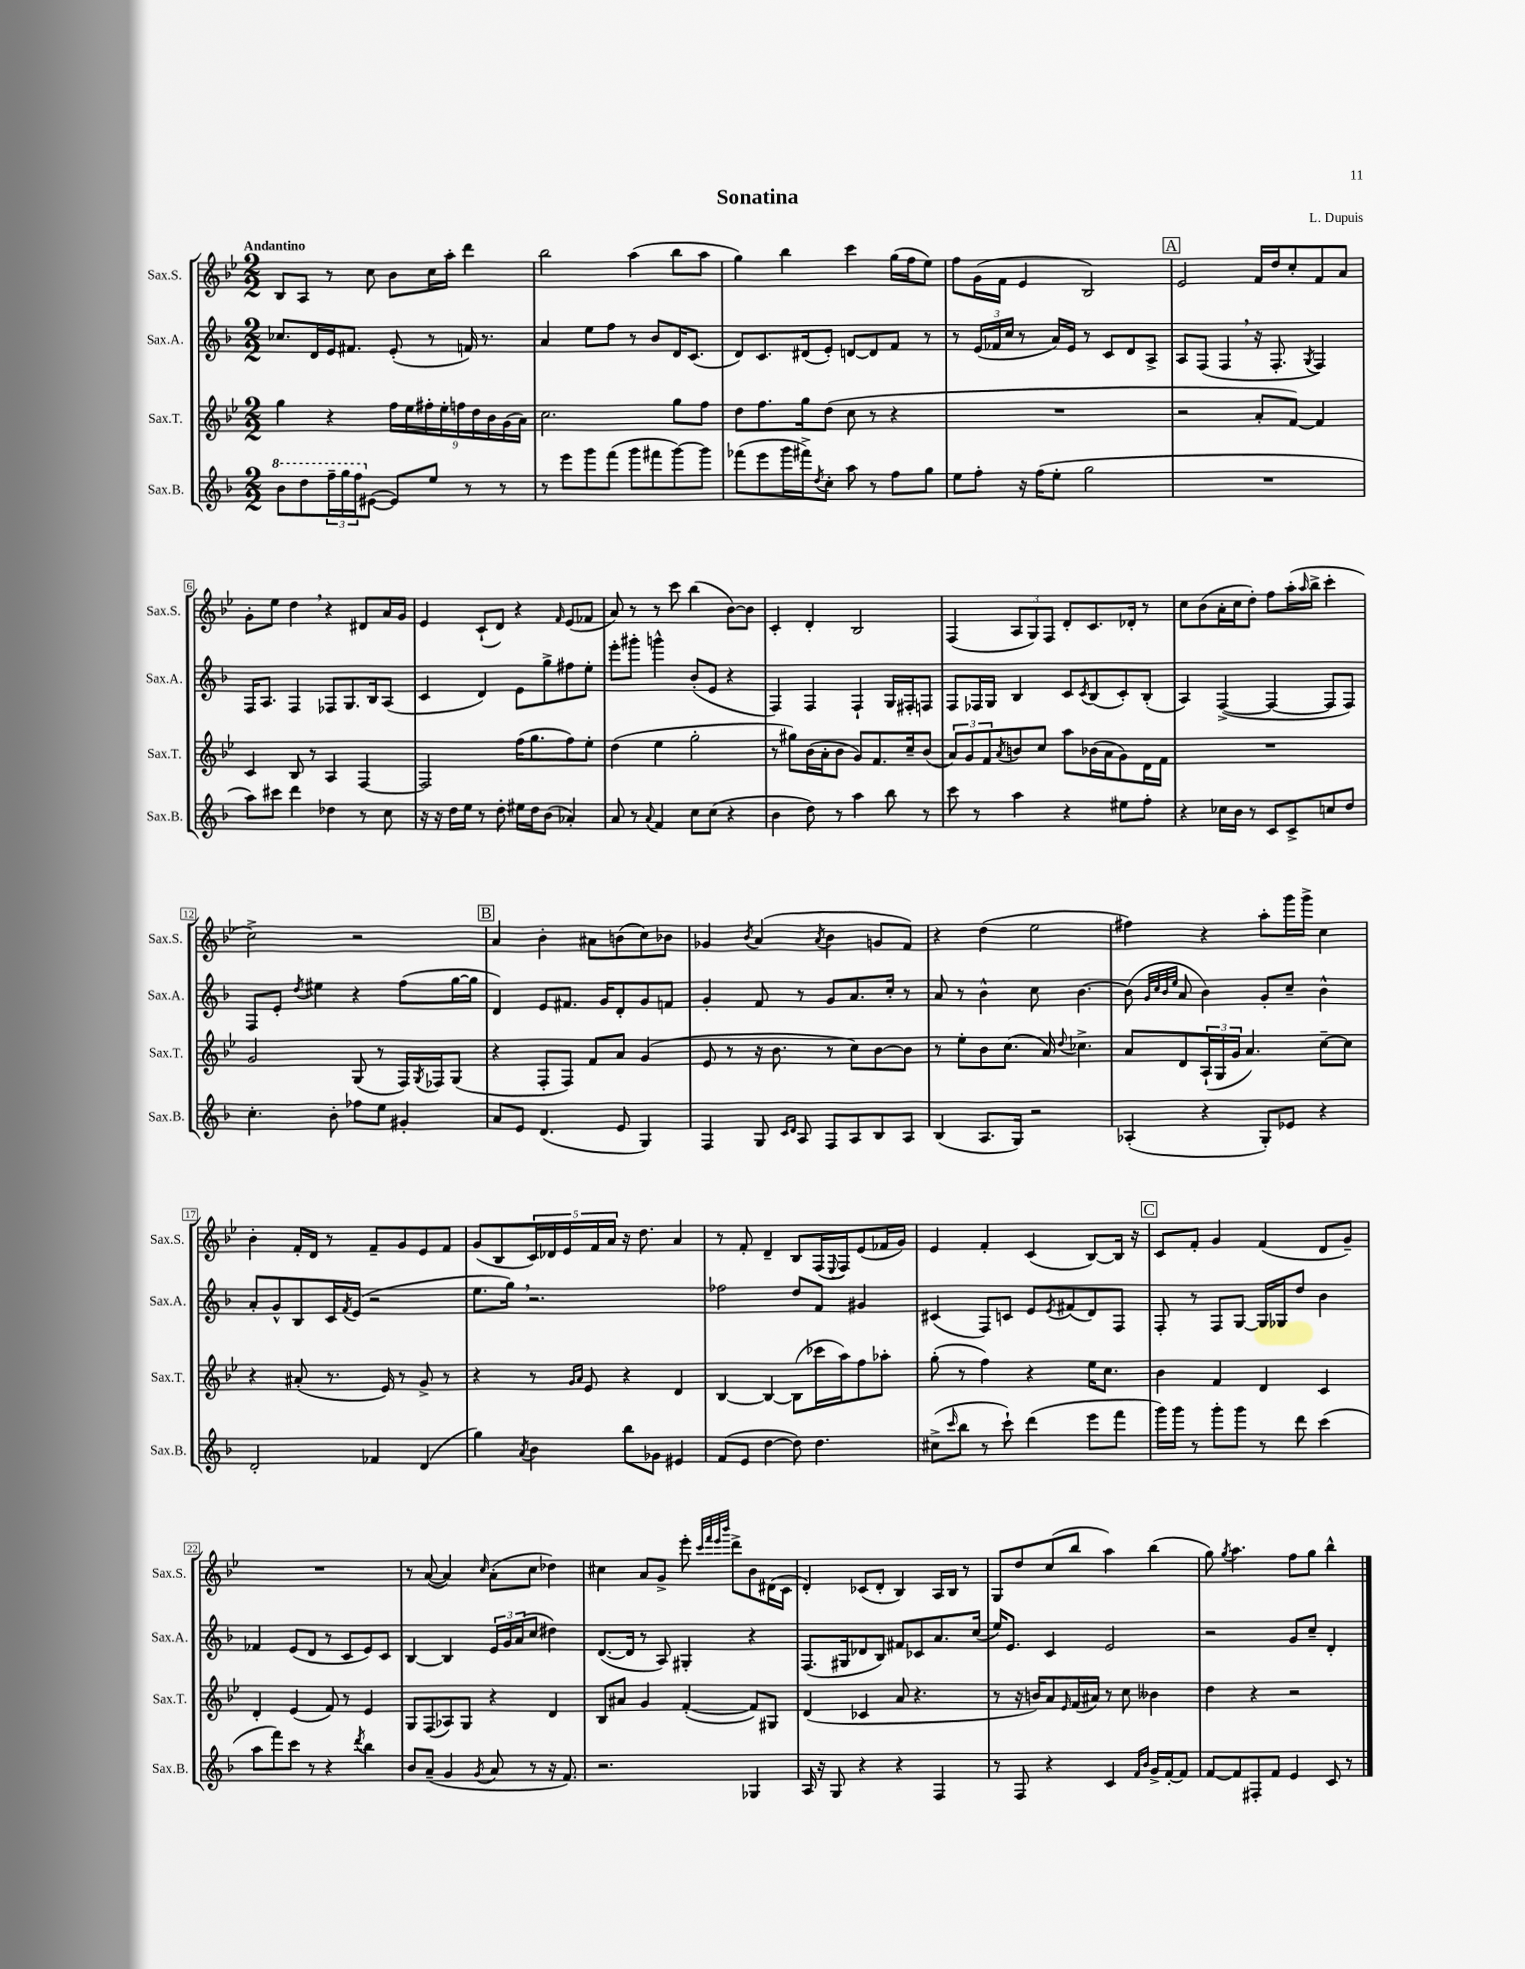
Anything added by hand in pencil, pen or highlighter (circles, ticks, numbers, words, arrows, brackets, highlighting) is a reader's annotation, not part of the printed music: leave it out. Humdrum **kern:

**kern	**kern	**kern	**kern
*staff4	*staff3	*staff2	*staff1
*clefG2	*clefG2	*clefG2	*clefG2
*k[b-]	*k[b-e-]	*k[b-]	*k[b-e-]
*M2/2	*M2/2	*M2/2	*M2/2
8bb-	4gg	8.cc-	8B-
8ddd	.	.	8A
.	.	16d	.
24fff~	4r	16e	8r
24ggg	.	.	.
.	.	8.f#	.
24fff	.	.	.
([8e#	.	.	8cc
8e#])	18ff	(8e'	8b-
.	18ee-	.	.
.	18ff#'	.	.
8ee	.	8r	16cc
.	18ee-'	.	.
.	.	.	16aa'
.	18ff	.	.
8r	.	16f)	4ddd
.	18dd	.	.
.	.	8.r	.
.	18b-	.	.
8r	.	.	.
.	(18g	.	.
.	18a)	.	.
=	=	=	=
8r	2.cc	4a	2bb-
8eee	.	.	.
8ggg	.	8ee	.
(8fff	.	8ff	.
8ggg	.	8r	(4aa
8fff#	.	8b-	.
[8ggg)	8gg	16d	8bb-
.	.	(8.c	.
8ggg]	8ff	.	8aa
=	=	=	=
(8fff-	8dd	8d)	4gg)
8eee	8.ff	8.c	.
16ggg	.	.	4bb-
16fff#^)	16gg	(16d#	.
8qdd	.	.	.
8cc'	(8dd	8e')	.
8aa	8cc	[8d	4ccc
8r	8r	8d]	.
8ff	4r	8f	(16gg
.	.	.	16ff
8gg	.	8r	8ee-)
=	=	=	=
8ee	1r	8r	8ff
8ff'	.	(24e	(16g
.	.	24f-	.
.	.	.	16f
.	.	24cc	.
16r	.	8r	4e-
(16ff	.	.	.
8ee'	.	16a)	.
.	.	16e	.
2gg	.	8r	2B-)
.	.	8c	.
.	.	8d	.
.	.	8A^	.
=	=	=	=
1r	2r	8A	2e-
.	.	(8F	.
.	.	4F	.
.	8a'	16r	16f
.	.	8.F'	16dd
.	[8f)	.	8cc'
.	.	8qG	.
.	4f]	4F)	8f
.	.	.	8a
=	=	=	=
8aa)	4c	16F	8g'
.	.	8.A	.
8ccc#	.	.	8ee-
4ddd	8B-	4F	4dd
.	8r	.	.
4dd-	4A	8F-	4r
.	.	8.G	.
8r	[4F	.	8d#
.	.	16B-	.
8cc	.	(8A	16a
.	.	.	16g
=	=	=	=
16r	2F]	4c	4e-
16r	.	.	.
16dd	.	.	.
16ee	.	.	.
8r	.	4d)	(8c`
8dd'	.	.	8d)
16ee#	(16ff	8e	4r
16dd	8.gg	.	.
(8b-	.	8gg^	.
.	.	.	16qqf
4a-')	8ff)	8ff#	(8e-
.	8ee-'	8ee'	8f-
=	=	=	=
8a	(4dd	8eee'	8a)
8r	.	8ggg#'	8r
8qqa	.	.	.
4f	4ee-	4ggg^^	8r
.	.	.	8ccc
8cc	2gg'	(8b-'	(4bb-
(8cc	.	8e	.
4r	.	4r	[8b-)
.	.	.	8b-]
=	=	=	=
4b-	8r	4F)	4c'
.	8gg#)	.	.
8dd)	(16b-	4F	4d'
.	16a'	.	.
8r	8b-	.	.
4aa	8g)	4F`	2B-
.	8.f	.	.
8bb-	.	16G	.
.	16cc~	16F#'	.
8r	(8b-	8F	.
=	=	=	=
8ccc	12a)	8F	(4F
.	12g	.	.
8r	.	16F-	.
.	12f	.	.
.	.	16G	.
.	8qa	.	.
4aa	8b	4B-	12A
.	.	.	12G)
.	8cc	.	.
.	.	.	12F
4r	8aa	8c	8d'
.	.	8qc	.
.	(16b-	(8B-	8.c
.	16a	.	.
8ee#	8g)	8c')	.
.	.	.	16d-'
8ff'	16d	(8B-'	8r
.	16f	.	.
=	=	=	=
4r	1r	4A)	8cc
.	.	.	(8b-
16cc-	.	([4F^	16a'
16b-	.	.	16cc
8r	.	.	8dd')
8c	.	4F_	8ff
8c^	.	.	(16aa'
.	.	.	16qqaa
.	.	.	16bb-^
8cc	.	8F]	4ccc'
8dd	.	8F)	.
=	=	=	=
4.cc'	2g	8F	2cc^)
.	.	8e'	.
.	.	8qdd	.
.	.	4ee#	.
8b-'	.	.	.
8ff-	(8G	4r	2r
8ee	8r	.	.
4g#'	16F)	(8ff	.
.	8qG	.	.
.	16F-	.	.
.	(8G	[16gg	.
.	.	16gg]	.
=	=	=	=
8a	4r	4d)	4a
8e	.	.	.
(4.d	8F'	8e	4b-'
.	8F)	8.f#	.
.	8f	.	8a#
.	.	16g	.
8e	8a	8d'	(8b
4G)	(4g	8g	8cc)
.	.	8f	8b-
=	=	=	=
4F	8e-	4g'	4g-
.	8r	.	.
.	.	.	8qb-
8G	16r	8f	(4a
.	8.b-	.	.
16qqc	.	.	.
16qqd	.	.	.
8A	.	8r	.
.	.	.	8qa
8F	8r	8g	4b-
8A	8cc)	8.a	.
8B-	[8b-	.	8g
.	.	16cc'	.
8A	8b-]	8r	8f)
=	=	=	=
(4B-	8r	8a	4r
.	8ee-'	8r	.
8.A	8b-	4b-^^	(4dd
.	(8.cc	.	.
16G)	.	.	.
2r	.	8cc	2ee-
.	16a)	.	.
.	8qqdd	.	.
.	4.cc-^	[4.b-	.
=	=	=	=
(4A-'	8a	(8b-]	4ff#)
.	.	32qqg	.
.	.	32qqcc	.
.	.	32qqb-	.
.	.	32qqee	.
.	8d	8a	.
4r	(24A`	4b-)	4r
.	24G	.	.
.	24g	.	.
.	4.a)	.	.
8G')	.	8g'	8aa'
8e-	.	8cc~	16ggg
.	.	.	16ggg^
4r	[8cc~	4b-^^	4cc
.	8cc]	.	.
=	=	=	=
2d'	4r	8a'	4b-'
.	.	8g^^	.
.	(8a#'	8B-	16f'
.	.	.	16d
.	8.r	16c	8r
.	.	8qf	.
.	.	(16e	.
4f-	.	2r	8f~
.	16e-)	.	.
.	8r	.	8g
(4d	8g^	.	8e-
.	8r	.	8f
=	=	=	=
4gg)	4r	8.ee	(8g
.	.	.	8B-
.	.	16gg)	.
8qa	.	.	.
4b-	8r	2.r	20c)
.	.	.	20d-
.	.	.	20e-
.	16qqg	.	.
.	16qqa	.	.
.	8e-	.	.
.	.	.	20f
.	.	.	20a
8bb-	4r	.	16r
.	.	.	8.dd
8g-	.	.	.
4e#	4d	.	4a
=	=	=	=
(8f	[4B-	2ff-	8r
8e	.	.	8f'
[4dd	4B-_	.	4d~
8dd])	(8B-]	8dd	8B-
4.dd	16ccc-	8f	(16F
.	.	.	8qqE-
.	16aa)	.	16F)
.	8ff	4g#	(8e-
.	8aa-'	.	16f-
.	.	.	16g)
=	=	=	=
(8cc#^	(8gg'	(4c#	4e-
16qqccc	.	.	.
8bb-	8r	.	.
8r	4ff)	8F)	4f'
8ccc`)	.	8c	.
(4ddd	4r	8e	(4c
.	.	8qe	.
.	.	(8f#	.
8eee	16ee-	8d)	[8B-)
.	8.cc	.	.
8fff	.	8F	16B-]
.	.	.	16r
=	=	=	=
16ggg)	4b-	8F'	8c
16ggg	.	.	.
8r	.	8r	8f'
8ggg'	4f	8F	4g
8ggg	.	[8G	.
8r	4d	16G]	(4f
.	.	16G-	.
8ddd	.	8dd	.
(4ccc	4c	4b-	8d
.	.	.	8g~)
=	=	=	=
8aa	4d'	4f-	1r
8fff)	.	.	.
8ccc	(4e-	(8e	.
8r	.	8d	.
4r	8f)	8r	.
.	8r	8c	.
8qddd	.	.	.
4bb-	4e-	8e)	.
.	.	8c	.
=	=	=	=
8b-	8G	[4B-	8r
(8a~	(8F	.	([8a
4g	8A-)	4B-]	4a])
.	8G	.	.
8qg	.	.	16qqcc
8a	4r	24e	(8a'
.	.	24g	.
.	.	(24a	.
8r	.	8cc	8cc
16r	4d	4dd#)	4dd-)
8.f)	.	.	.
=	=	=	=
2.r	8B-	([8.d	4cc#
.	8a#	.	.
.	.	16d]	.
.	4g	8r	8a
.	.	8A)	8g^
.	([4f'	4G#'	8eee-'
.	.	.	32qqccc
.	.	.	32qqfff
.	.	.	32qqeee-
.	.	.	32qqbbb-
.	.	.	8ddd^
4G-	8f])	4r	8b-
.	8G#	.	(16d#
.	.	.	16c
=	=	=	=
16A	(4d	(8.F	4d')
16r	.	.	.
8G	.	.	.
.	.	16G#	.
4r	4c-	8d-	(8c-
.	.	8B-)	8d'
4r	8a	8f#	4B-)
.	4.r	8c-	.
4F	.	8.a	16A
.	.	.	16B-
.	.	.	8r
.	.	(16cc	.
=	=	=	=
8r	8r	16ee)	8G
.	.	8.e	.
8F	16r	.	8dd
.	16b)	.	.
4r	8a	4c	(8cc
.	16qqe-	.	.
.	(16f	.	8bb-
.	16a#)	.	.
4c	8r	2e	4aa)
.	8cc	.	.
16qqf	.	.	.
16qqb-	.	.	.
16g^	4b--	.	(4bb-
[16f'	.	.	.
8f]	.	.	.
=	=	=	=
[8f	4dd	2r	8gg)
.	.	.	8qgg
8f]	.	.	4.aa
8F#'	4r	.	.
8f	.	.	.
4e	2r	8g	8ff
.	.	8cc~	8gg
8c	.	4d'	4bb-^^
8r	.	.	.
==	==	==	==
*-	*-	*-	*-
